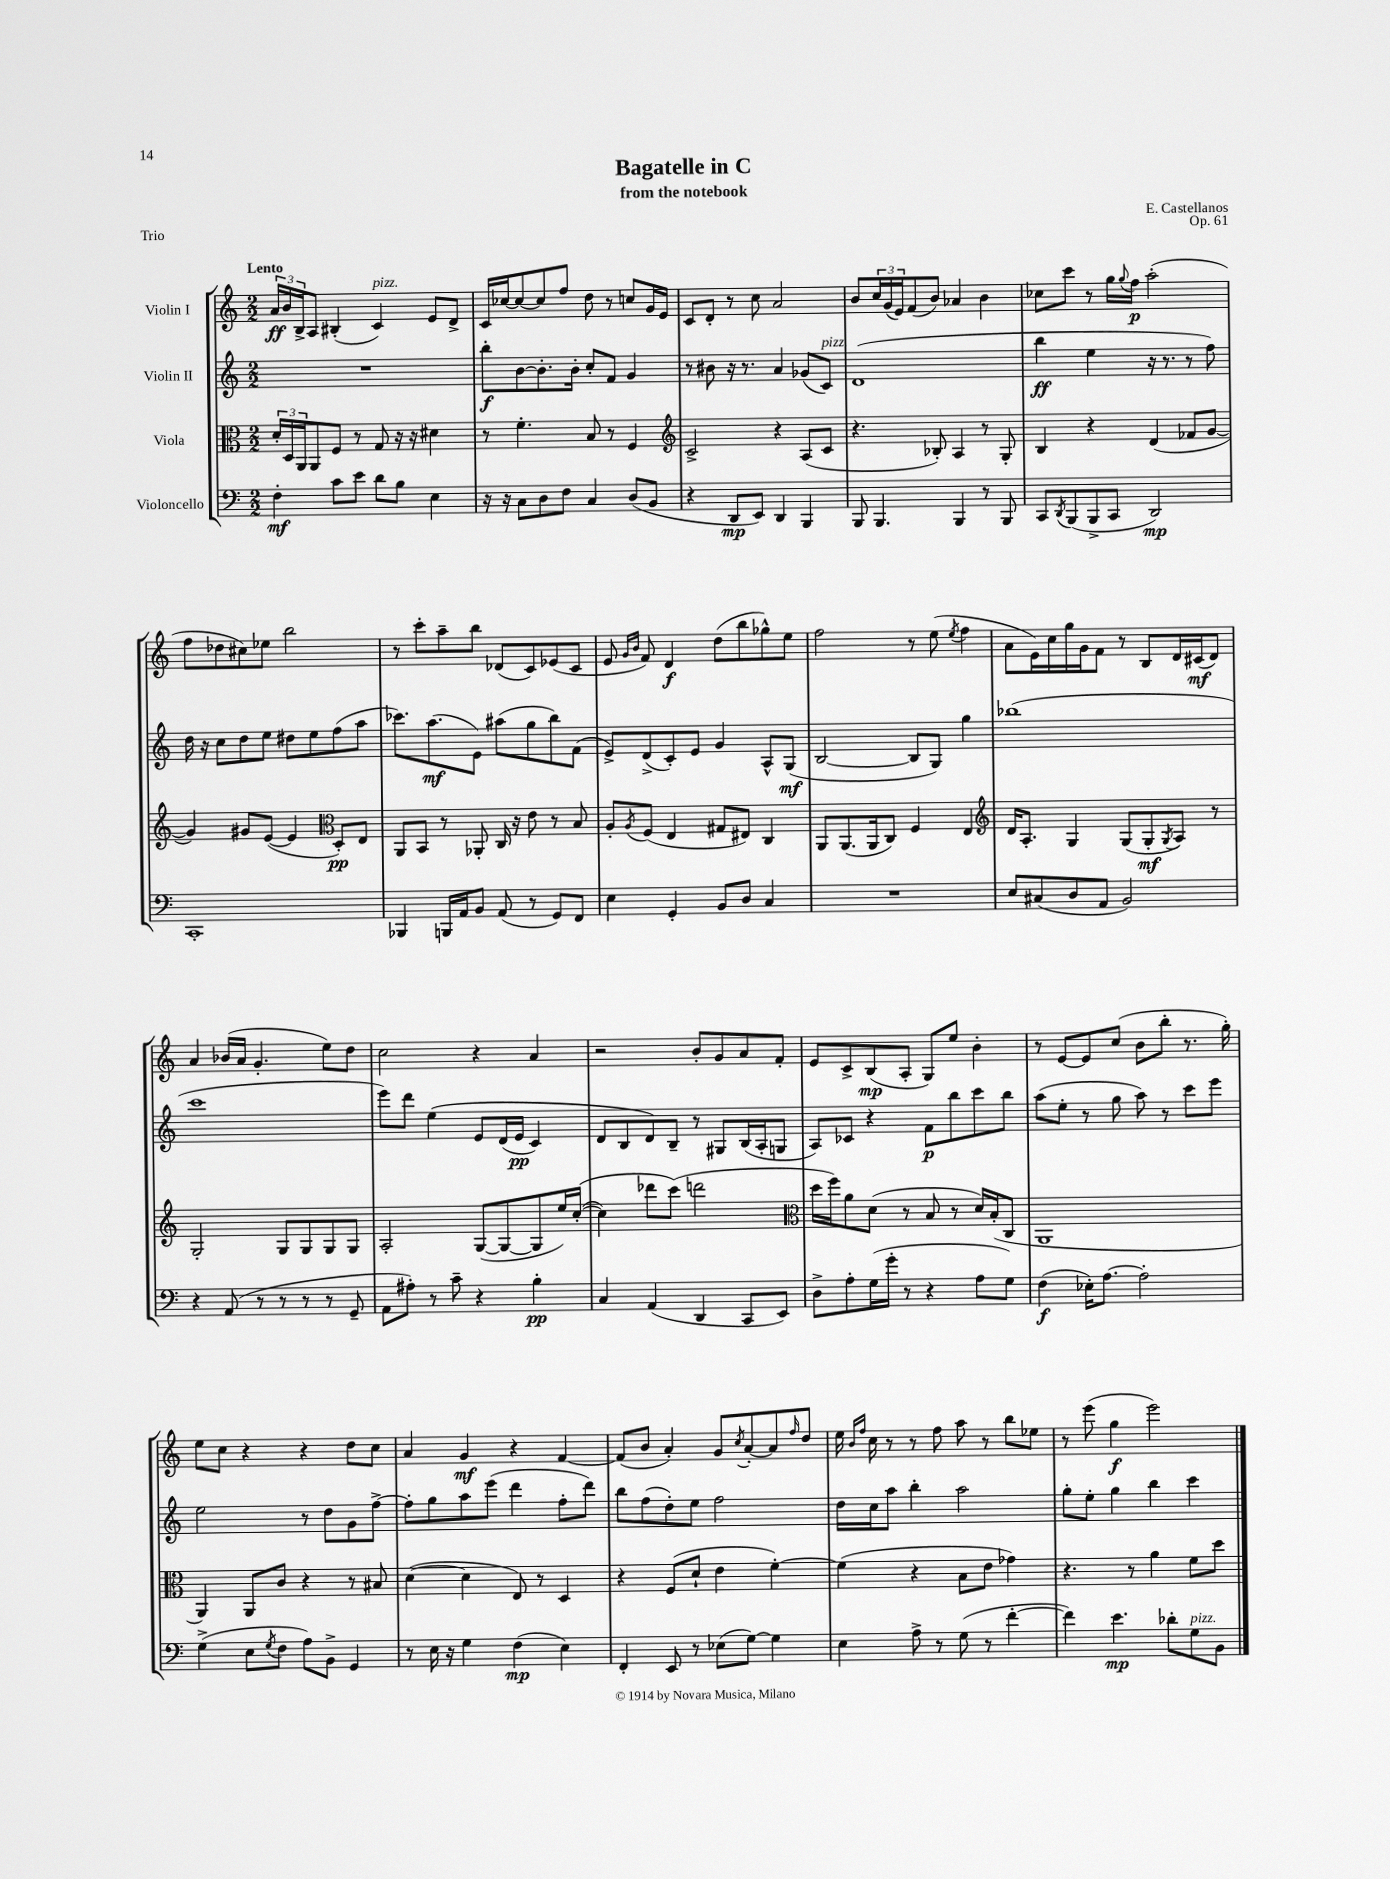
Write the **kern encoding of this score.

**kern	**kern	**kern	**kern
*staff4	*staff3	*staff2	*staff1
*clefF4	*clefC3	*clefG2	*clefG2
*k[]	*k[]	*k[]	*k[]
*M2/2	*M2/2	*M2/2	*M2/2
4F'\	24d'/LL	1r	24a/LL
.	24D/	.	24b/
.	24AA/J	.	24B^/J
.	8AA/	.	8A/J
8c\L	8F/J	.	(4B#'/
8e\J	8r	.	.
8d\L	8G/	.	4c/)
8B\J	16r	.	.
.	16r	.	.
4E\	4d#\	.	8e/L
.	.	.	8d^/J
=	=	=	=
16r	8r	8bb'\L	16c/LL
16r	.	.	[16cc-/J
8C\L	4.f'\	[8b\	8cc-/_
8D\	.	8.b'\]	8cc-/]
8F\J	.	.	8ff/J
.	.	16b'\Jk	.
4C/	8B/	8cc'/L	8dd\
.	8r	8f/J	8r
(8D/L	4F/	4g/	8cc/L
8BB/J	.	.	16g/L
.	.	.	16e/JJ
=	=	=	=
*	*clefG2	*	*
4r	2c^/	8r	8c/L
.	.	8b#\	8d'/J
8DD/L	.	16r	8r
.	.	8.r	.
8EE/J)	.	.	8cc\
4DD/	4r	4a/	2a/
4BBB/	(8A/L	(8g-/L	.
.	8c/J	8c/J)	.
=	=	=	=
8BBB/	4.r	(1d	8b/L
4.BBB/	.	.	24cc/L
.	.	.	(24g/
.	.	.	24e/J)
.	.	.	(8f/
.	8B-'/)	.	8b/J)
4BBB/	4A/	.	4a-/
8r	8r	.	4b\
8BBB/	8G'/	.	.
=	=	=	=
8CC/L	4B/	4bb\	8cc-\L
8qDD/	.	.	.
(8BBB/	.	.	8ccc\J
8BBB^/	4r	4ee\	8r
8CC/J	.	.	16gg\LL
.	.	.	8qqgg/
.	.	.	16ff\JJ
2DD/)	(4d/	16r	(2aa'\
.	.	8.r	.
.	8f-/L	8r	.
.	[8g/J	8ff\)	.
=	=	=	=
1CC'	4g/])	16dd\	8ff\L
.	.	16r	.
.	.	8cc\L	8dd-\
.	8g#/L	8dd\	8cc#\)
.	([8e/J	8ee\J	8ee-\J
.	4e/]	8dd#\L	2bb\
.	.	8ee\	.
*	*clefC3	*	*
.	8D'/L)	(8ff\	.
.	8E/J	8aa\J	.
=	=	=	=
4BBB-/	8AA/L	8.ccc-\L)	8r
.	8BB/J	.	8ccc'\L
.	.	(8.aa\	.
16BBB/LL	8r	.	8aa~\
16AA/J	.	.	.
8BB/J	8AA-'/	8e\J)	8bb\J
(8AA/	16C/	(8aa#\L	(8d-/L
.	16r	.	.
8r	8e\	8gg\	8c/)
8GG/L)	8r	8bb\)	(8e-/
8FF/J	8B/	(8f\J	8c/J
=	=	=	=
4E\	8A'/L	8e^/L)	8e/
.	.	.	16qqg/LL
.	8qA/	.	16qqb/JJ
.	(8F/J	(8d^/	8f/)
4GG'/	4E/	8c'/)	4d/
.	.	8e/J	.
8BB/L	8G#/L	4g/	(8dd\L
8D/J	8E#/J)	.	8bb\
4C/	4C/	8A^^/L	8gg-^^\)
.	.	(8G/J	8ee\J
=	=	=	=
1r	8AA/L	[2B/	2ff\
.	(8.AA/	.	.
.	16AA/k	.	.
.	8C/J)	.	.
.	4F/	8B/]L	8r
.	.	8G/J)	(8ee\
.	.	.	8qee/
.	4E/	4gg\	4ff\
=	=	=	=
*	*clefG2	*	*
8E/L	16d/LK	(1bb-	8a\L
.	8.A'/J	.	.
(8C#/	.	.	16e\L)
.	.	.	16cc\
8D/	4G/	.	16gg\
.	.	.	16g\J
8AA/J	.	.	8f\J
2BB/)	(8G/L	.	8r
.	8G'/	.	8B/L
.	8qG/	.	.
.	8A/J)	.	16d/L
.	.	.	(16c#/J
.	8r	.	8d/J)
=	=	=	=
4r	2G'/	1ccc	4a/
(8AA/	.	.	(16b-/LL
.	.	.	16a/JJ
8r	.	.	4.g'/
8r	8G/L	.	.
8r	8G/	.	.
8r	8G/	.	8ee\L)
8GG~/	8G/J	.	8dd\J
=	=	=	=
8AA\L	2A'/	8eee\L)	2cc\
8A#'\J)	.	8ddd\J	.
8r	.	&(4ee\	.
8c~\	.	.	.
4r	([8G/L	8e/L	4r
.	8G/_	(16d/L	.
.	.	16e/JJ	.
4B'\	8G/]	4c/)	4a/
.	16ee/L)	.	.
.	&(([16cc'/JJ	.	.
=	=	=	=
4C/	4cc\])	8d/L	2r
.	.	8B/	.
(4AA/	8ddd-\L	8d/&)	.
.	(8ccc\J&)	8B~/J	.
4DD/	2ddd\	8r	8b'/L
.	.	8G#/L	8g/
8CC/L	.	(16B/L	8a/
.	.	16A'/J	.
8EE/J)	.	8G/J	8f'/J
=	=	=	=
*	*clefC3	*	*
8D^\L	16dd\LL	8A/L)	8e/L
.	16ff\J)	.	.
8A'\	8a\	8c-/J	8c^/
(16G\L	(8d\J	4r	(8B/
16g'\JJ	.	.	.
8r	8r	.	8A'/J
4r	8B/	8f\L	8G/L)
.	8r	8bb\	8ee/J
8A\L	16d/LL)	8ccc\	4b'\
.	(16B'/J	.	.
8G\J)	8C/J	8bb\J	.
=	=	=	=
(4F\	1AA	(8aa\L	8r
.	.	8ee'\J	[8e/L
16E-'\LK)	.	8r	8e/]
[8.A\J	.	.	.
.	.	8gg\	(8cc/J
2A'\]	.	8aa\)	8b\L
.	.	8r	8bb'\J
.	.	8ccc\L	8.r
.	.	8eee\J	.
.	.	.	16gg'\)
=	=	=	=
(4G^\	4AA/)	2ee\	8ee\L
.	.	.	8cc\J
8E\L	8AA/L	.	4r
8qG/	.	.	.
8F\J	8c/J	.	.
8A\L)	4r	8r	4r
8BB^\J	.	8dd\L	.
4GG/	8r	8g\	8dd\L
.	8B#/	[8ff^\J	8cc\J
=	=	=	=
8r	([4d\	8ff'\]L	4a/
16E\	.	8gg\	.
16r	.	.	.
4G\	4d\]	8aa\	4g/
.	.	(8eee\J	.
(4F\	8E/)	4ddd\	4r
.	8r	.	.
4E\)	4D/	8ff'\L	[4f/
.	.	8ddd\J)	.
=	=	=	=
4FF'/	4r	8bb\L	(8f/]L
.	.	(8ff\	8b/J
8EE/	(8F/L	8dd'\)	4a'/)
8r	8d`/J	8ee\J	.
(8E-\L	4e\	2ff\	8g/L
.	.	.	8qcc/
[8G\J)	.	.	[8a'/
4G\]	[4f'\)	.	8a/]
.	.	.	16qqff/
.	.	.	8dd/J
=	=	=	=
4E\	(4f\]	16dd\LL	16ee\
.	.	.	16qqb/LL
.	.	.	16qqff/JJ
.	.	16cc\J	16cc\
.	.	8aa\J	8r
8A^\	4r	4bb'\	8r
8r	.	.	8ff\
(8G\	8B\L	2aa\	8aa\
8r	8e\J	.	8r
[4f'\	4g-\)	.	8bb\L
.	.	.	8ee-\J
=	=	=	=
4f\])	4.r	8gg'\L	8r
.	.	8ee'\J	(8eee\
4.e\	.	4gg\	4gg\
.	8r	.	.
.	4a\	4bb\	2eee\)
8d-'\L	.	.	.
8G\	8f\L	4ccc\	.
8BB\J	8dd\J	.	.
==	==	==	==
*-	*-	*-	*-
